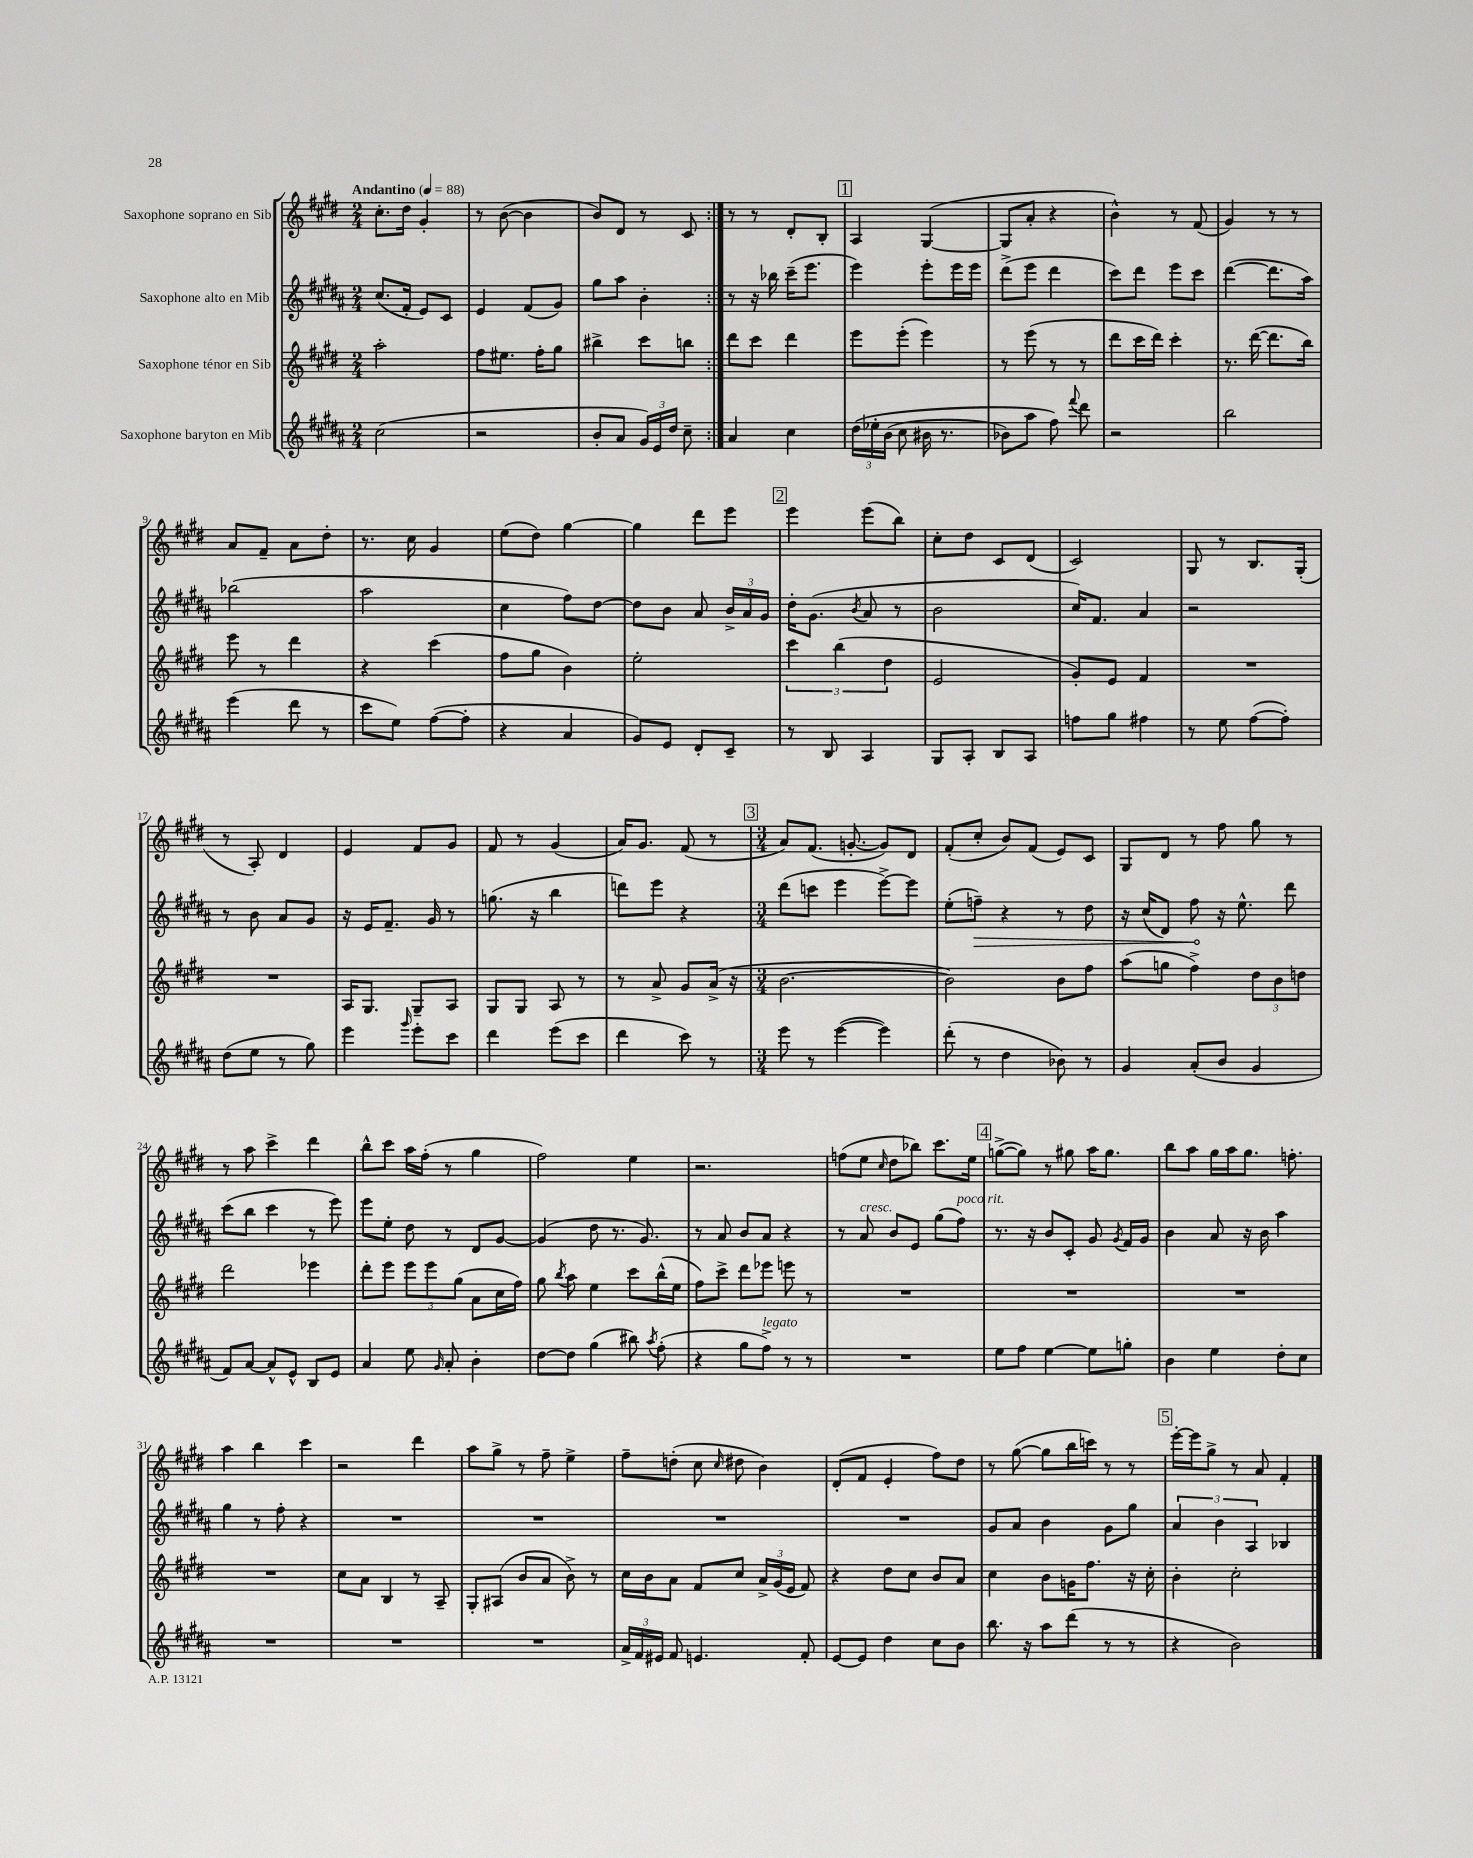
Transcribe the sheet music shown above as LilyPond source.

<<
\new StaffGroup <<
\new Staff = "s0" \with { instrumentName = "Saxophone soprano en Sib" } {
    \clef treble \key e \major \numericTimeSignature \time 2/4 \tempo "Andantino" 4 = 88
    \autoBeamOff \repeat volta 2 { cis''8.[-. dis''16] gis'4-. |
    r8 b'8~( b'4 |
    b'8[) dis'8] r8 cis'8 | }
    r8 r8 dis'8[-. b8]-. |
    \mark \markup { \box "1" } a4 gis4~( |
    gis8[ a'8]-. r4 |
    b'4-^) r8 fis'8( |
    gis'4) r8 r8 |
    a'8[ fis'8]-- a'8[ dis''8]-. |
    r8. cis''16 gis'4 |
    e''8[( dis''8]) gis''4~ |
    gis''4 dis'''8[ e'''8] |
    \mark \markup { \box "2" } e'''4 e'''8[( b''8]) |
    cis''8[-. dis''8] cis'8[ dis'8]( |
    cis'2) |
    gis8 r8 b8.[ gis16]-.( |
    r8 a8-.) dis'4 |
    e'4 fis'8[ gis'8] |
    fis'8 r8 gis'4( |
    a'16[) gis'8.] fis'8( r8 |
    \mark \markup { \box "3" } \numericTimeSignature \time 3/4 a'8[) fis'8.]( g'8.~-. g'8[) dis'8] |
    fis'8[-.( cis''8]-. b'8[) fis'8]( e'8[) cis'8] |
    gis8[ dis'8] r8 fis''8 gis''8 r8 |
    r8 a''8 cis'''4-> dis'''4 |
    b''8[-^ cis'''8] a''16[ fis''16]-.( r8 gis''4 |
    fis''2) e''4 |
    r2. |
    f''8[( e''8] \grace { cis''16 } dis''8[ bes''8]) cis'''8.[ e''16] |
    \mark \markup { \box "4" } g''8[~->( g''8]) r8 gis''8 a''16[ gis''8.] |
    b''8[ a''8] gis''16[ a''16 gis''8.] f''8.-. |
    a''4 b''4 cis'''4 |
    r2 dis'''4 |
    a''8[ gis''8]-> r8 fis''8-- e''4-> |
    fis''8[-- d''8]-.( cis''8 \grace { cis''16 } dis''8 b'4) |
    dis'8[-.( fis'8] e'4-. fis''8[) dis''8] |
    r8 gis''8~( gis''8[ b''16 c'''16]) r8 r8 |
    \mark \markup { \box "5" } e'''16[~-. e'''16 gis''8]-> r8 a'8 fis'4-. \bar "|." |
}
\new Staff = "s1" \with { instrumentName = "Saxophone alto en Mib" } {
    \clef treble \key b \major \numericTimeSignature \time 2/4
    \autoBeamOff \repeat volta 2 { cis''8.[( fis'16]-. e'8[) cis'8] |
    e'4 fis'8[( gis'8]) |
    gis''8[ ais''8] b'4-. | }
    r8 r16 bes''16 cis'''16[--( e'''8.] |
    \mark \markup { \box "1" } e'''4) e'''8[-. e'''16 e'''16] |
    dis'''8[->( e'''8] dis'''4 |
    cis'''8[) dis'''8] e'''8[ cis'''8] |
    dis'''4~( dis'''8.[ ais''16]) |
    bes''2( |
    ais''2 |
    cis''4 fis''8[) dis''8]~ |
    dis''8[ b'8] ais'8 \tuplet 3/2 { b'16[-> ais'16 gis'16] } |
    \mark \markup { \box "2" } dis''16[-. gis'8.]( \acciaccatura { b'8 } ais'8 r8 |
    b'2 |
    cis''16[) fis'8.] ais'4 |
    r2 |
    r8 b'8 ais'8[ gis'8] |
    r16 e'16[ fis'8.]-- gis'16 r8 |
    g''8.( r16 b''4 |
    d'''8[) e'''8] r4 |
    \mark \markup { \box "3" } \numericTimeSignature \time 3/4 dis'''8[( c'''8] e'''4 e'''8[~->) e'''8] |
    e''8[-.( \once \override Hairpin.circled-tip = ##t f''8]--\>) r4 r8 dis''8 |
    r16 cis''16[( dis'8]) fis''8\! r16 e''8.-^ dis'''8 |
    cis'''8[( b''8] cis'''4 r8 e'''8) |
    e'''8[ e''8]-. dis''8 r8 dis'8[ gis'8]~ |
    gis'4( dis''8 r8. gis'8.) |
    r8 ais'8 b'8[ ais'8] r4 |
    r8 ais'8^\markup { \italic "cresc." } b'8[ e'8] gis''8[( fis''8]^\markup { \italic "poco rit." }) |
    \mark \markup { \box "4" } r8. r16 b'8[ cis'8]-. gis'8 \acciaccatura { gis'8 } fis'16[ gis'16] |
    b'4 ais'8 r16 b'16 ais''4 |
    gis''4 r8 fis''8-. r4 |
    R2. |
    R2. |
    R2. |
    R2. |
    gis'8[ ais'8] b'4 gis'8[ gis''8] |
    \mark \markup { \box "5" } \tuplet 3/2 { ais'4 b'4 ais4 } bes4 \bar "|." |
}
\new Staff = "s2" \with { instrumentName = "Saxophone ténor en Sib" } {
    \clef treble \key e \major \numericTimeSignature \time 2/4
    \autoBeamOff \repeat volta 2 { a''2-. |
    fis''8[ eis''8.] fis''16[-. gis''8] |
    bis''4-> cis'''8[ b''8] | }
    dis'''8[ cis'''8] dis'''4 |
    \mark \markup { \box "1" } e'''8[ e'''8]-.( e'''4) |
    r8 e'''8( r8 r8 |
    dis'''8[ cis'''16 dis'''16]) cis'''4-. |
    r8. dis'''16~( dis'''8.[ b''16]) |
    e'''8 r8 dis'''4 |
    r4 cis'''4( |
    fis''8[ gis''8] b'4) |
    e''2-. |
    \mark \markup { \box "2" } \tuplet 3/2 { cis'''4 b''4( dis''4 } |
    e'2 |
    gis'8[-.) e'8] fis'4 |
    R2 |
    R2 |
    a16[ gis8.] gis8[-- a8] |
    gis8[ gis8] a8 r8 |
    r8 a'8-> gis'8[ a'16]->( r16 |
    \mark \markup { \box "3" } \numericTimeSignature \time 3/4 b'2.~ |
    b'2) b'8[ fis''8] |
    a''8[( g''8] fis''4->) \tuplet 3/2 { dis''8[ b'8 d''8] } |
    dis'''2 ees'''4 |
    dis'''8[-. e'''8] \tuplet 3/2 { e'''8[ e'''8 gis''8]( } a'8[ cis''16 fis''16]) |
    gis''8 \acciaccatura { b''8 } a''8 e''4 cis'''8[ b''16-^( e''16] |
    fis''8[) cis'''8]-> dis'''8[ ees'''8] e'''8 r8 |
    R2. |
    \mark \markup { \box "4" } R2. |
    R2. |
    R2. |
    cis''8[ a'8] b4 r8 a8-- |
    gis8[-. ais8]( b'8[ a'8] b'8->) r8 |
    cis''16[ b'16 a'8] fis'8[ cis''8] \tuplet 3/2 { a'16[-> gis'16( e'16] } fis'8) |
    r4 dis''8[ cis''8] b'8[ a'8] |
    cis''4 b'8[ g'16 fis''8.] r16 cis''16-. |
    \mark \markup { \box "5" } b'4-. cis''2-. \bar "|." |
}
\new Staff = "s3" \with { instrumentName = "Saxophone baryton en Mib" } {
    \clef treble \key b \major \numericTimeSignature \time 2/4
    \autoBeamOff \repeat volta 2 { cis''2( |
    r2 |
    b'8[-. ais'8] \tuplet 3/2 { gis'16[) e'16 dis''16] } cis''8-- | }
    ais'4 cis''4 |
    \mark \markup { \box "1" } \tuplet 3/2 { dis''16[\( ees''16-. b'16]( } cis''8 bis'16 r8. |
    bes'8[) ais''8] fis''8\) \appoggiatura { fis'''8 } dis'''8 |
    r2 |
    b''2 |
    e'''4( dis'''8 r8 |
    cis'''8[ e''8]) fis''8[~( fis''8]-. |
    r4 ais'4 |
    gis'8[) e'8] dis'8[-. cis'8]-- |
    \mark \markup { \box "2" } r8 b8 ais4 |
    gis8[ ais8]-. b8[ ais8] |
    f''8[ gis''8] fis''4 |
    r8 e''8 fis''8[~( fis''8]-.) |
    dis''8[( e''8] r8 gis''8) |
    e'''4 \grace { gis'''16 } e'''8[-. cis'''8] |
    dis'''4 e'''8[( cis'''8] |
    dis'''4 cis'''8) r8 |
    \mark \markup { \box "3" } \numericTimeSignature \time 3/4 e'''8 r8 e'''4~( e'''4) |
    dis'''8-.( r8 dis''4 bes'8) r8 |
    gis'4 ais'8[-.( b'8] gis'4 |
    fis'8[) ais'8]~ ais'8[-^ e'8]-^ b8[ e'8] |
    ais'4 e''8 \grace { gis'16 } ais'8-. b'4-. |
    dis''8[~ dis''8] gis''4( bis''8) \acciaccatura { ais''8 } fis''8-.( |
    r4 gis''8[ fis''8]->^\markup { \italic "legato" }) r8 r8 |
    R2. |
    \mark \markup { \box "4" } e''8[ fis''8] e''4~ e''8[ g''8]-. |
    b'4 e''4 dis''8[-. cis''8] |
    R2. |
    R2. |
    R2. |
    \tuplet 3/2 { ais'16[-> fis'16 eis'16] } fis'8 e'4. fis'8-. |
    e'8[~ e'8] dis''4 cis''8[ b'8] |
    b''8. r16 ais''8[ dis'''8]( r8 r8 |
    \mark \markup { \box "5" } r4 b'2) \bar "|." |
}
>>
>>
